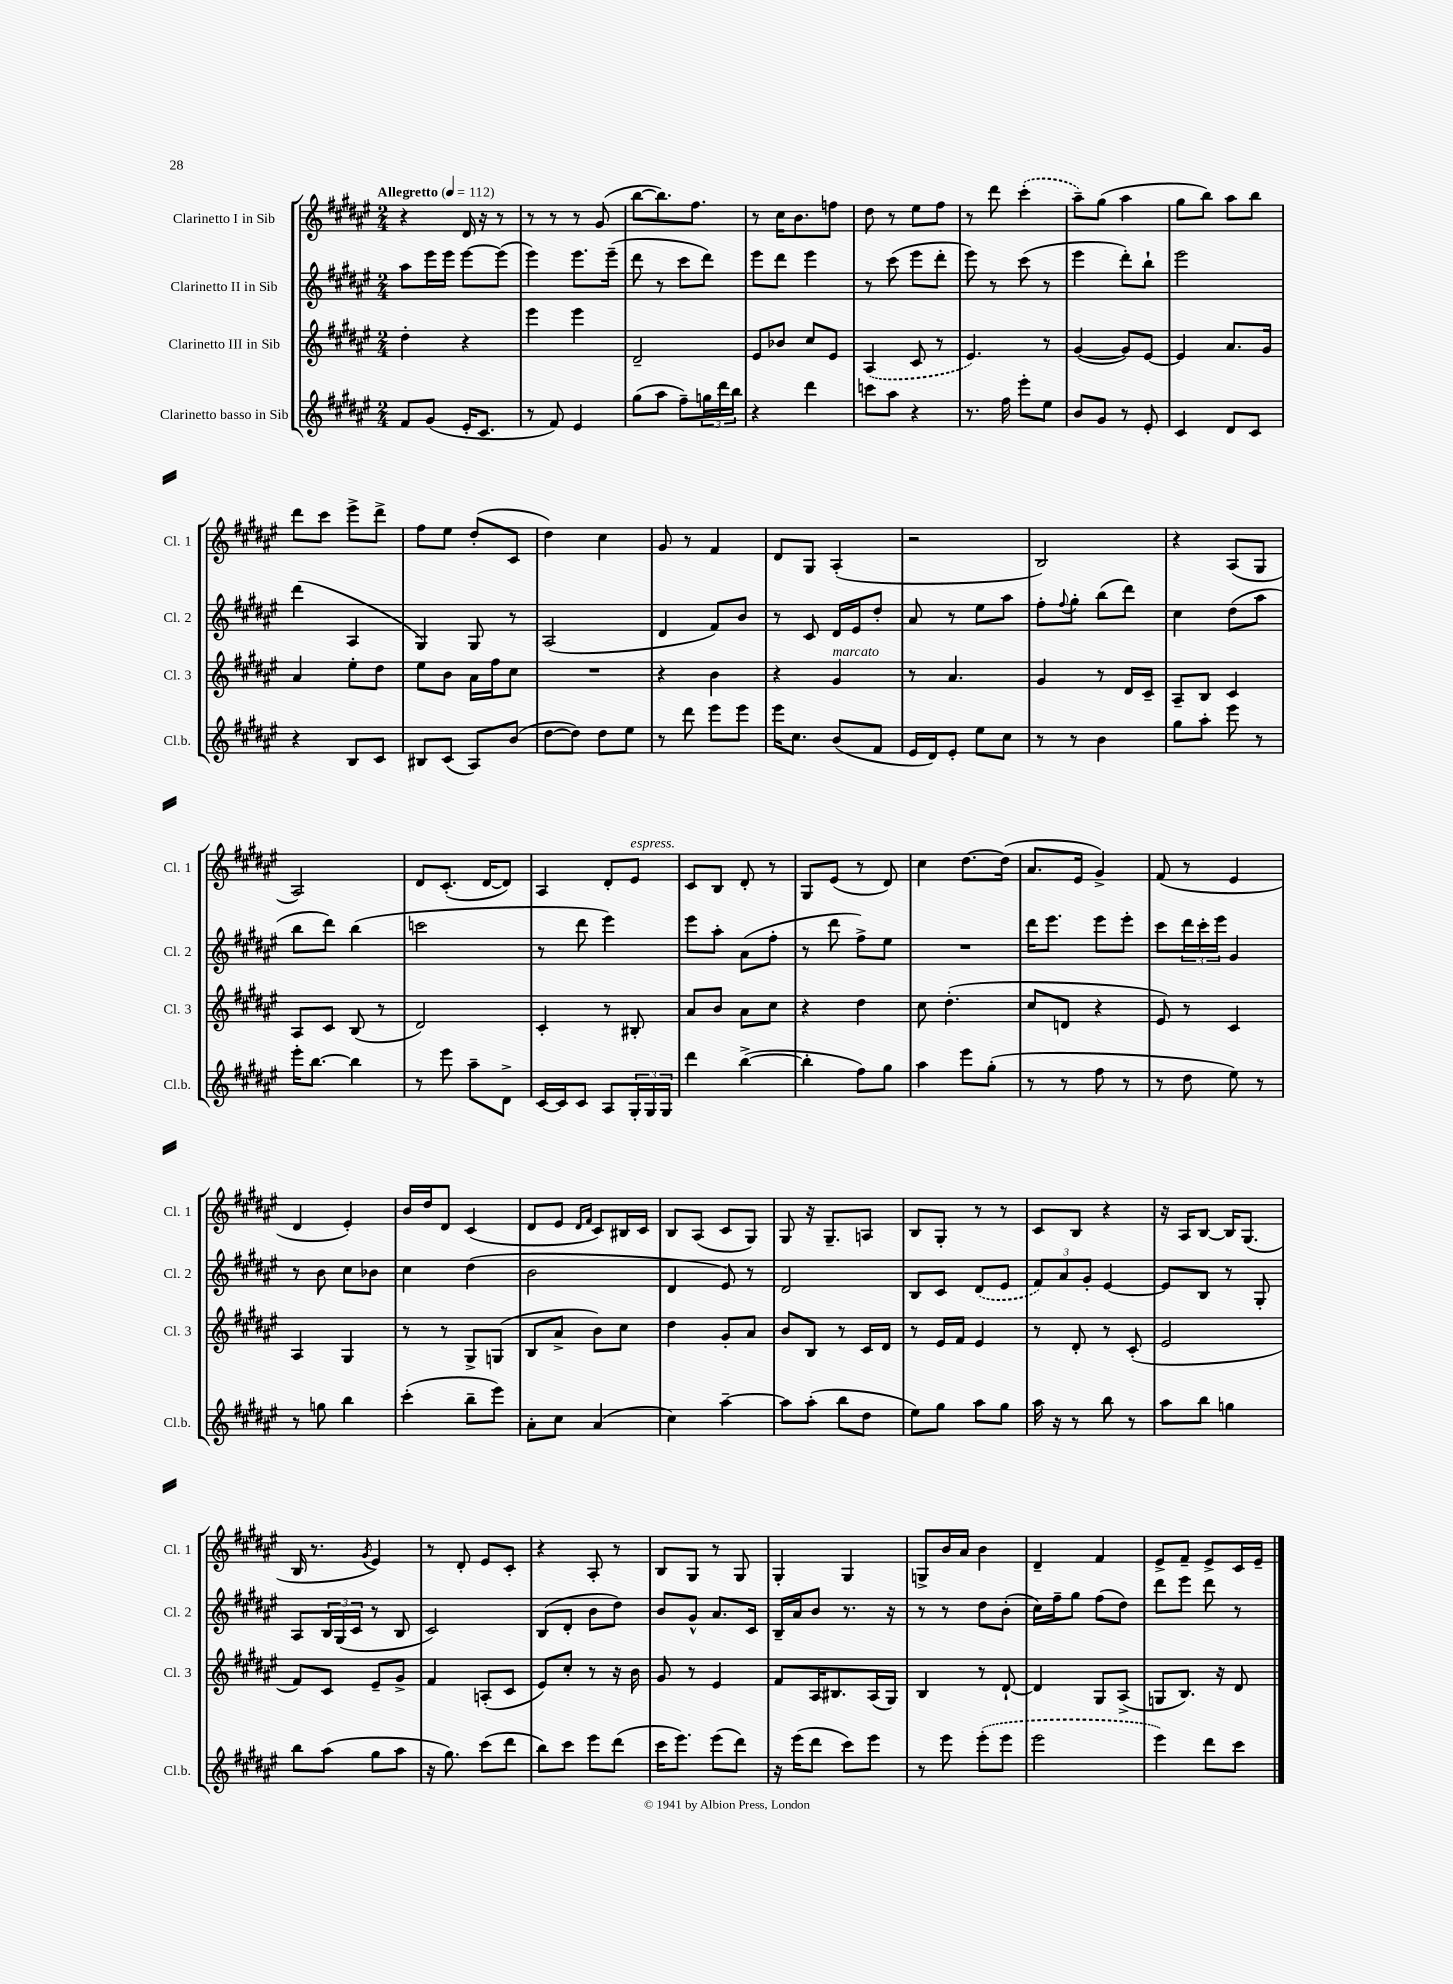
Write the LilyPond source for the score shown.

<<
\new StaffGroup <<
\new Staff = "s0" \with { instrumentName = "Clarinetto I in Sib" shortInstrumentName = "Cl. 1" } {
    \clef treble \key fis \major \numericTimeSignature \time 2/4 \tempo "Allegretto" 4 = 112
    r4 dis'16 r16 r8 |
    r8 r8 r8 gis'8( |
    b''8~ b''8.) fis''8. |
    r8 cis''16 b'8. f''8 |
    dis''8 r8 eis''8 fis''8 |
    r8 dis'''8 \once \slurDashed cis'''4-.( |
    ais''8--) gis''8( ais''4 |
    gis''8 b''8) ais''8 b''8 |
    dis'''8 cis'''8 eis'''8-> dis'''8-> |
    fis''8 eis''8 dis''8-.( cis'8 |
    dis''4) cis''4 |
    gis'8 r8 fis'4 |
    dis'8 gis8 ais4-.( |
    r2 |
    b2) |
    r4 ais8( gis8 |
    ais2) |
    dis'8 cis'8.-.( dis'16~ dis'8) |
    ais4 dis'8-. eis'8^\markup { \italic "espress." } |
    cis'8 b8 dis'8-. r8 |
    gis8 eis'8( r8 dis'8) |
    cis''4 dis''8.~ dis''16( |
    ais'8. eis'16 gis'4->) |
    fis'8( r8 eis'4 |
    dis'4 eis'4-.) |
    b'16 dis''16 dis'8 cis'4( |
    dis'8 eis'8 \grace { dis'16 fis'16 } cis'8) bis16 cis'16 |
    b8 ais8( cis'8 gis8) |
    gis8 r16 gis8.-- a8 |
    b8 gis8-. r8 r8 |
    cis'8 b8 r4 |
    r16 ais16 b8~ b16 gis8.( |
    b16 r8. \acciaccatura { gis'8 } eis'4) |
    r8 dis'8-. eis'8 cis'8-. |
    r4 ais8-. r8 |
    b8 gis8 r8 gis8 |
    gis4-. gis4 |
    g8-> b'16 ais'16 b'4 |
    dis'4-- fis'4 |
    eis'8-> fis'8-- eis'8-> cis'16 eis'16-- \bar "|." |
}
\new Staff = "s1" \with { instrumentName = "Clarinetto II in Sib" shortInstrumentName = "Cl. 2" } {
    \clef treble \key fis \major \numericTimeSignature \time 2/4
    ais''8 eis'''16 eis'''16 eis'''8~ eis'''8( |
    eis'''4) eis'''8. eis'''16--( |
    dis'''8 r8 cis'''8 dis'''8) |
    eis'''8 dis'''8 eis'''4 |
    r8 cis'''8( eis'''8 dis'''8-. |
    eis'''8) r8 cis'''8( r8 |
    eis'''4 dis'''8-.) b''8-! |
    eis'''2 |
    dis'''4( ais4 |
    gis4) gis8 r8 |
    ais2( |
    dis'4 fis'8) b'8 |
    r8 cis'8 dis'16 eis'16 dis''8-. |
    ais'8 r8 eis''8 ais''8 |
    fis''8-. \appoggiatura { fis''8 } gis''8-. b''8( dis'''8) |
    cis''4 dis''8( ais''8 |
    b''8 dis'''8) b''4( |
    c'''2 |
    r8 dis'''8 eis'''4) |
    eis'''8 ais''8-. ais'8( fis''8-. |
    r8 dis'''8 fis''8->) eis''8 |
    R2 |
    dis'''16 eis'''8. eis'''8 eis'''8-. |
    cis'''8 \tuplet 3/2 { dis'''16 cis'''16-. eis'''16 } gis'4 |
    r8 b'8 cis''8 bes'8 |
    cis''4 dis''4( |
    b'2 |
    dis'4 eis'8) r8 |
    dis'2 |
    b8 cis'8 \once \slurDashed dis'8( eis'8 |
    \tuplet 3/2 { fis'8) ais'8 gis'8-. } eis'4~ |
    eis'8 b8 r8 gis8-. |
    ais8 \tuplet 3/2 { b16 gis16( cis'16 } r8 b8 |
    cis'2) |
    b8( dis'8-. b'8 dis''8) |
    b'8 gis'8-^ ais'8. cis'16 |
    b16-- ais'16 b'8 r8. r16 |
    r8 r8 dis''8 b'8-.( |
    cis''16) fis''16-- gis''8 fis''8( dis''8) |
    dis'''8 eis'''8 dis'''8 r8 \bar "|." |
}
\new Staff = "s2" \with { instrumentName = "Clarinetto III in Sib" shortInstrumentName = "Cl. 3" } {
    \clef treble \key fis \major \numericTimeSignature \time 2/4
    dis''4-. r4 |
    eis'''4 eis'''4 |
    dis'2-- |
    eis'8 bes'8 cis''8 eis'8 |
    \once \slurDashed ais4( cis'8 r8 |
    eis'4.) r8 |
    gis'4~( gis'8) eis'8~ |
    eis'4 ais'8. gis'16 |
    ais'4 eis''8-. dis''8 |
    eis''8 b'8 ais'16 fis''16 cis''8 |
    R2 |
    r4 b'4 |
    r4 gis'4^\markup { \italic "marcato" } |
    r8 ais'4. |
    gis'4 r8 dis'16 cis'16-- |
    ais8-- b8 cis'4 |
    ais8 cis'8 b8( r8 |
    dis'2) |
    cis'4-. r8 bis8-. |
    ais'8 b'8 ais'8 cis''8 |
    r4 dis''4 |
    cis''8 dis''4.-.( |
    cis''8 d'8 r4 |
    eis'8) r8 cis'4 |
    ais4 gis4 |
    r8 r8 gis8-> g8( |
    b8 ais'8-> b'8) cis''8 |
    dis''4 gis'8-. ais'8 |
    b'8 b8 r8 cis'16 dis'16 |
    r8 eis'16 fis'16 eis'4 |
    r8 dis'8-. r8 cis'8-.( |
    eis'2 |
    fis'8) cis'8 eis'8-- gis'8-> |
    fis'4 a8-.( cis'8 |
    eis'8) cis''8-. r8 r16 b'16 |
    gis'8 r8 eis'4 |
    fis'8 ais16 bis8. ais16( gis16) |
    b4 r8 dis'8~-! |
    dis'4 gis8 ais8->( |
    g8 b8.) r16 dis'8 \bar "|." |
}
\new Staff = "s3" \with { instrumentName = "Clarinetto basso in Sib" shortInstrumentName = "Cl.b." } {
    \clef treble \key fis \major \numericTimeSignature \time 2/4
    fis'8 gis'8( eis'16-. cis'8. |
    r8 fis'8) eis'4 |
    gis''8( ais''8 fis''8--) \tuplet 3/2 { g''16 dis'''16 b''16 } |
    r4 dis'''4 |
    c'''8 ais''8 r4 |
    r8. fis''16 eis'''8-. eis''8 |
    b'8 gis'8 r8 eis'8-. |
    cis'4 dis'8 cis'8 |
    r4 b8 cis'8 |
    bis8 cis'8( ais8) b'8( |
    dis''8~ dis''8) dis''8 eis''8 |
    r8 dis'''8 eis'''8 eis'''8 |
    eis'''16 cis''8. b'8( fis'8 |
    eis'16 dis'16) eis'8-. eis''8 cis''8 |
    r8 r8 b'4 |
    gis''8 ais''8-. eis'''8 r8 |
    eis'''16-. b''8.~ b''4 |
    r8 eis'''8 ais''8-- dis'8-> |
    cis'16~ cis'16 cis'8 ais8 \tuplet 3/2 { gis16-. gis16 gis16 } |
    dis'''4 b''4~->( |
    b''4-. fis''8) gis''8 |
    ais''4 eis'''8 gis''8-.( |
    r8 r8 fis''8 r8 |
    r8 dis''8 eis''8) r8 |
    r8 g''8 b''4 |
    cis'''4-.( b''8-- eis'''8) |
    ais'8-. cis''8 ais'4( |
    cis''4) ais''4~-- |
    ais''8 ais''8-.( b''8 dis''8 |
    eis''8) gis''8 ais''8 gis''8 |
    ais''16 r16 r8 b''8 r8 |
    ais''8 b''8 g''4 |
    b''8 ais''8( gis''8 ais''8 |
    r16 gis''8.) cis'''8( dis'''8 |
    b''8) cis'''8 eis'''8 dis'''8( |
    cis'''16 eis'''8.) eis'''8( dis'''8) |
    r16 eis'''16( dis'''8 cis'''8) eis'''8 |
    r8 eis'''8 \once \slurDashed eis'''8-.( eis'''8 |
    eis'''2 |
    eis'''4) dis'''8 cis'''8 \bar "|." |
}
>>
>>
\layout { \context { \Score \remove "Bar_number_engraver" } }
